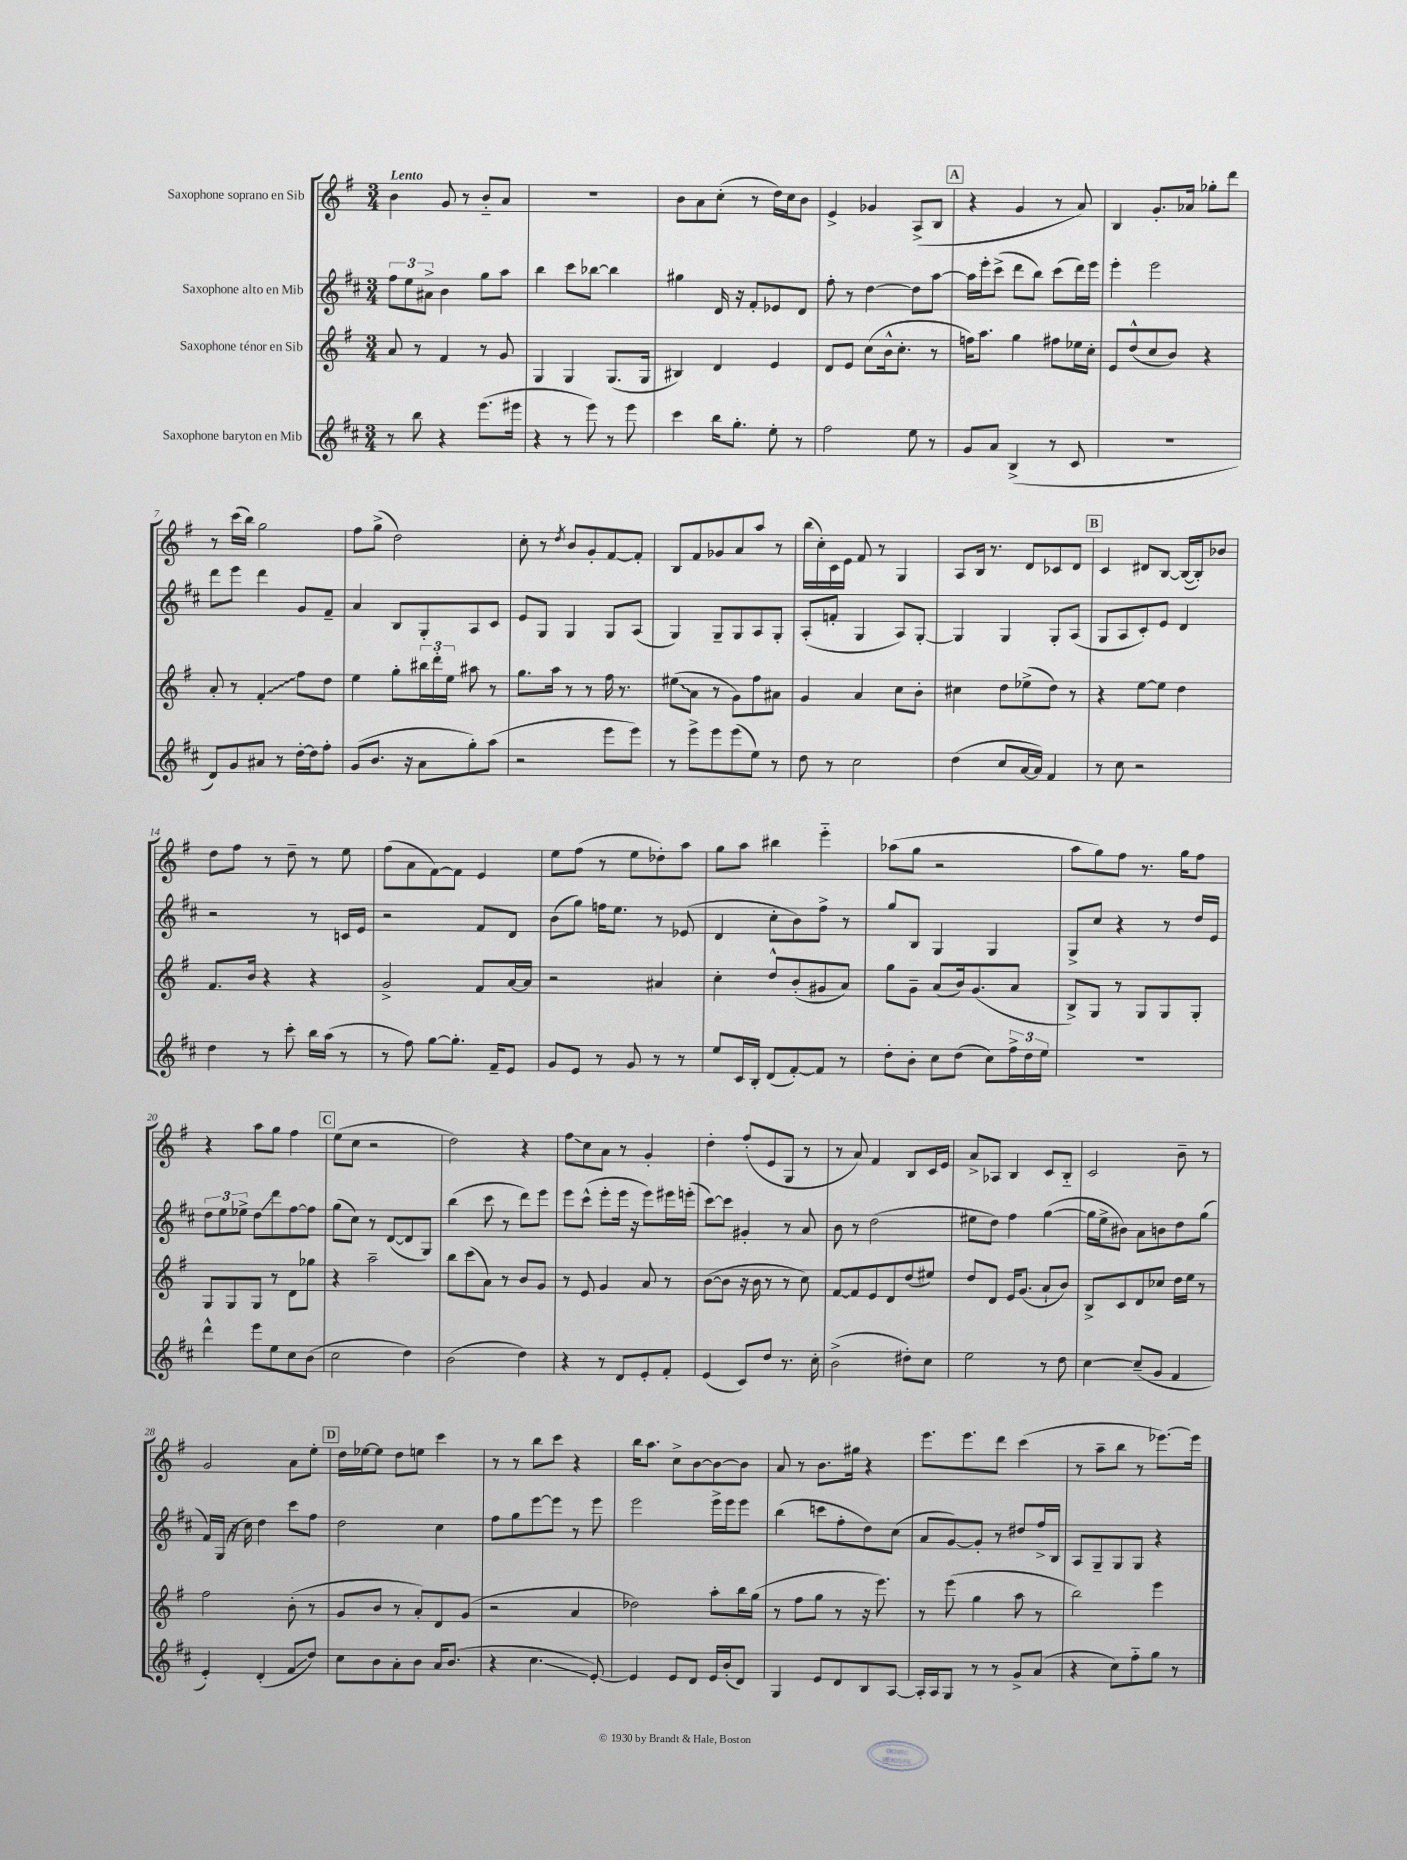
<<
\new StaffGroup <<
\new Staff = "s0" \with { instrumentName = "Saxophone soprano en Sib" } {
    \clef treble \key g \major \numericTimeSignature \time 3/4 \tempo "Lento"
    b'4 g'8 r8 b'8-_ a'8 |
    R2. |
    b'8 a'8 c''8-.( r8 d''16) c''16 b'8 |
    e'4-> ges'4 a8->( b8 |
    \mark \markup { \box "A" } r4 g'4 r8 a'8) |
    b4 g'8.-. aes'16 ges''8-. d'''8 |
    r8 c'''16( b''16) g''2 |
    fis''8 g''8->( d''2) |
    c''8-. r8 \acciaccatura { d''8 } b'8 g'8-. fis'8~ fis'8-. |
    b8 fis'8 ges'8 a'8 a''8 r8 |
    b''16( c''16-.) c'16 e'16 fis'8 r8 g4 |
    a8 b16 r8. d'8 ces'8 d'8 |
    \mark \markup { \box "B" } c'4 dis'8 b8~ b16~( b16-.) bes'8 |
    d''8 fis''8 r8 d''8-- r8 e''8 |
    fis''8( a'8 fis'8~) fis'8 e'4 |
    e''8 fis''8( r8 e''8 des''8-.) a''8 |
    g''8 a''8 bis''4 e'''4-_ |
    aes''8( g''8 r2 |
    a''8 g''8) fis''8 r8. g''16 fis''8 |
    r4 a''8 g''8 fis''4 |
    \mark \markup { \box "C" } e''8( c''8 r2 |
    d''2) r4 |
    fis''8\glissando c''8 a'8 r8 g'4-. |
    d''4-. fis''8-.( e'8 g8 r8 |
    r8 a'8) fis'4 b8 c'16 e'16 |
    a'8-> aes8 b4 c'8 b8-_ |
    c'2 b'8-- r8 |
    g'2 a'8 e''8-. |
    \mark \markup { \box "D" } d''16 ees''16~ ees''8 d''8 e''8 c'''4 |
    r8 r8 b''8 c'''8 r4 |
    b''16 a''8. c''8-> b'8~ b'8~ b'8 |
    a'8 r8 b'8. gis''16 r4 |
    e'''8. e'''8. d'''8 c'''4( |
    r8 a''8-- b''8 r8 ees'''8.~) ees'''16 \bar "|." |
}
\new Staff = "s1" \with { instrumentName = "Saxophone alto en Mib" } {
    \clef treble \key d \major \numericTimeSignature \time 3/4
    \tuplet 3/2 { fis''8 e''8 ais'8-> } b'4 g''8 a''8 |
    b''4 cis'''8 bes''8~ bes''4 |
    gis''4 d'16 r16 fis'8-. ees'8 d'8 |
    fis''8-. r8 d''4~ d''8 a''8~ |
    \mark \markup { \box "A" } a''16 e'''16-. cis'''8->( d'''8 b''8) cis'''8( d'''16) e'''16 |
    e'''4-. e'''2 |
    d'''8 e'''8 d'''4 g'8 fis'8-- |
    a'4 b8 g8-. a8 cis'8 |
    e'8 g8 g4 g8 a8( |
    g4) g8-- g8 a8 g8-. |
    a8-.( f'8-. g4 a8) g8~-. |
    g4 g4 g8-. a8( |
    \mark \markup { \box "B" } g8 a8 cis'8-.) e'8 d'4 |
    r2 r8 c'16 e'16 |
    r2 fis'8 d'8 |
    b'8( g''8) f''16 e''8. r8 ees'8( |
    d'4 cis''8-. b'8) fis''8-> r8 |
    g''8 b8 g4 g4 |
    g8-> cis''8 r4 r8 d''16 e'16 |
    \tuplet 3/2 { d''8 e''8 ees''8-> } d''8\glissando d'''8 fis''8~ fis''8 |
    \mark \markup { \box "C" } g''8( cis''8) r8 d'8~( d'8 g8) |
    b''4( cis'''8 r8 d'''8) e'''8 |
    e'''8 cis'''8-^( e'''8-. e'''16 r16 e'''8) eis'''16 e'''16-.( |
    cis'''8~) cis'''8 gis'4-. r8 a'8 |
    b'8 r8 d''2( |
    eis''8 d''8) fis''4 g''4~( |
    g''16 e''16-> bis'8) a'8 b'8 d''8 g''8( |
    fis'16) g16( r16 cis''16) d''4 cis'''8 fis''8 |
    \mark \markup { \box "D" } d''2 cis''4 |
    fis''8 g''8 e'''8~ e'''8 r8 e'''8 |
    e'''2 e'''16-> e'''16 e'''8 |
    b''4( c'''8 fis''8-. d''8) cis''8( |
    a'8 g'8~) g'8-. r8 dis''8 fis''16-> b16 |
    a8 g8-- g8 g8 r4 \bar "|." |
}
\new Staff = "s2" \with { instrumentName = "Saxophone ténor en Sib" } {
    \clef treble \key g \major \numericTimeSignature \time 3/4
    a'8 r8 fis'4 r8 g'8 |
    g4 g4 g8.( g16 |
    bis4) d'4 e'4 |
    d'8 e'8 c''8( b'16-^ c''8.-. r8 |
    \mark \markup { \box "A" } f''16) a''8. g''4 fis''8 ees''16 c''16-. |
    e'8 d''8-^( c''8 b'8) r4 |
    a'8-. r8 \once \override Glissando.style = #'zigzag fis'4-.\glissando fis''8 d''8 |
    e''4 g''8-. \tuplet 3/2 { bis''16 d'''16-. e''16 } ais''8 r8 |
    g''8. a''16 r8 r8 fis''16 r8. |
    \once \override Glissando.style = #'zigzag eis''8\glissando( a'8 r8 g'8) fis''8 ais'8 |
    g'4 a'4 c''8 b'8-. |
    cis''4 d''8 ees''8->( d''8) r8 |
    \mark \markup { \box "B" } r4 e''8~ e''8 d''4 |
    fis'8. b'16 r4 r4 |
    g'2-> fis'8 a'16~ a'16 |
    r2 ais'4 |
    c''4-. d''8-^ b'8-.( gis'8 a'8) |
    g''8 g'8-- a'8( b'16) g'8.( a'8 |
    b8->) g8 r8 g8 g8 g8-. |
    g8 g8 g8 r8 d'8 ges''8 |
    \mark \markup { \box "C" } r4 a''2-- |
    b''8 c'''8( a'8) r8 b'8 g'8 |
    r8 e'8 g'4 a'8 r8 |
    b'8~( b'8 r16 b'16 r8 r8 c''8) |
    fis'8~ fis'8 e'8 d'8 d''8( eis''8) |
    d''8 d'8 e'16 g'8.( a'8-! b'8) |
    b8-> c'8 d'8 ces''8 d''16 e''16 r8 |
    fis''2 b'8-.( r8 |
    \mark \markup { \box "D" } g'8 b'8 r8 a'8-.) d'8 g'8( |
    r2 a'4 |
    des''2) a''8-. b''16 g''16( |
    r8 fis''8 g''8 r8 r16 e'''8.) |
    r8 e'''8( g''4 a''8 r8 |
    b''2) e'''4 \bar "|." |
}
\new Staff = "s3" \with { instrumentName = "Saxophone baryton en Mib" } {
    \clef treble \key d \major \numericTimeSignature \time 3/4
    r8 b''8 r4 e'''8.( eis'''16 |
    r4 r8 e'''8) r8 e'''8 |
    cis'''4 b''16 g''8.-. e''8-. r8 |
    fis''2 e''8 r8 |
    \mark \markup { \box "A" } g'8 a'8 b4->( r8 cis'8 |
    R2. |
    d'8) g'8 ais'8 r8 d''16~-. d''16 fis''8-. |
    g'8( b'8. r16 a'8 g''8-.) a''8( |
    r2 e'''8 e'''8) |
    r8 e'''8-> e'''8 e'''8( e''8) r8 |
    d''8 r8 cis''2 |
    d''4( cis''8 a'16~ a'16) fis'4 |
    \mark \markup { \box "B" } r8 cis''8 r2 |
    d''4 r8 cis'''8-. b''16 a''16( r8 |
    r8 fis''8) g''8~ g''8.-. fis'16-- e'8 |
    g'8 e'8 r8 g'8 r8 r8 |
    e''8 cis'16 b16-. d'8( fis'8~-.) fis'8 r8 |
    d''8-. b'8-. cis''8 d''8( cis''8) \tuplet 3/2 { fis''16-> d''16 e''16 } |
    R2. |
    d'''4-^ e'''8 e''8 cis''8 b'8( |
    \mark \markup { \box "C" } cis''2 d''4) |
    b'2( d''4) |
    r4 r8 d'8 e'8-. fis'8-. |
    e'4( cis'8) d''8 r8. cis''16-. |
    b'2->( dis''8-.) cis''8 |
    e''2 r8 d''8 |
    cis''4~ cis''8--( g'8 fis'4 |
    e'4-.) d'4-.( fis'8\glissando d''8) |
    \mark \markup { \box "D" } cis''8 b'8 a'8-. b'8 a'16 b'8.( |
    r4 cis''4.\glissando e'8~-.) |
    e'4 e'8 d'8 e'16 b'16-.( d'8) |
    g4 e'8 d'8 b8 a8~ |
    a16-. a16 g8 r8 r8 g'8-> a'8( |
    r4 cis''8) fis''8-_ g''8 r8 \bar "|." |
}
>>
>>
